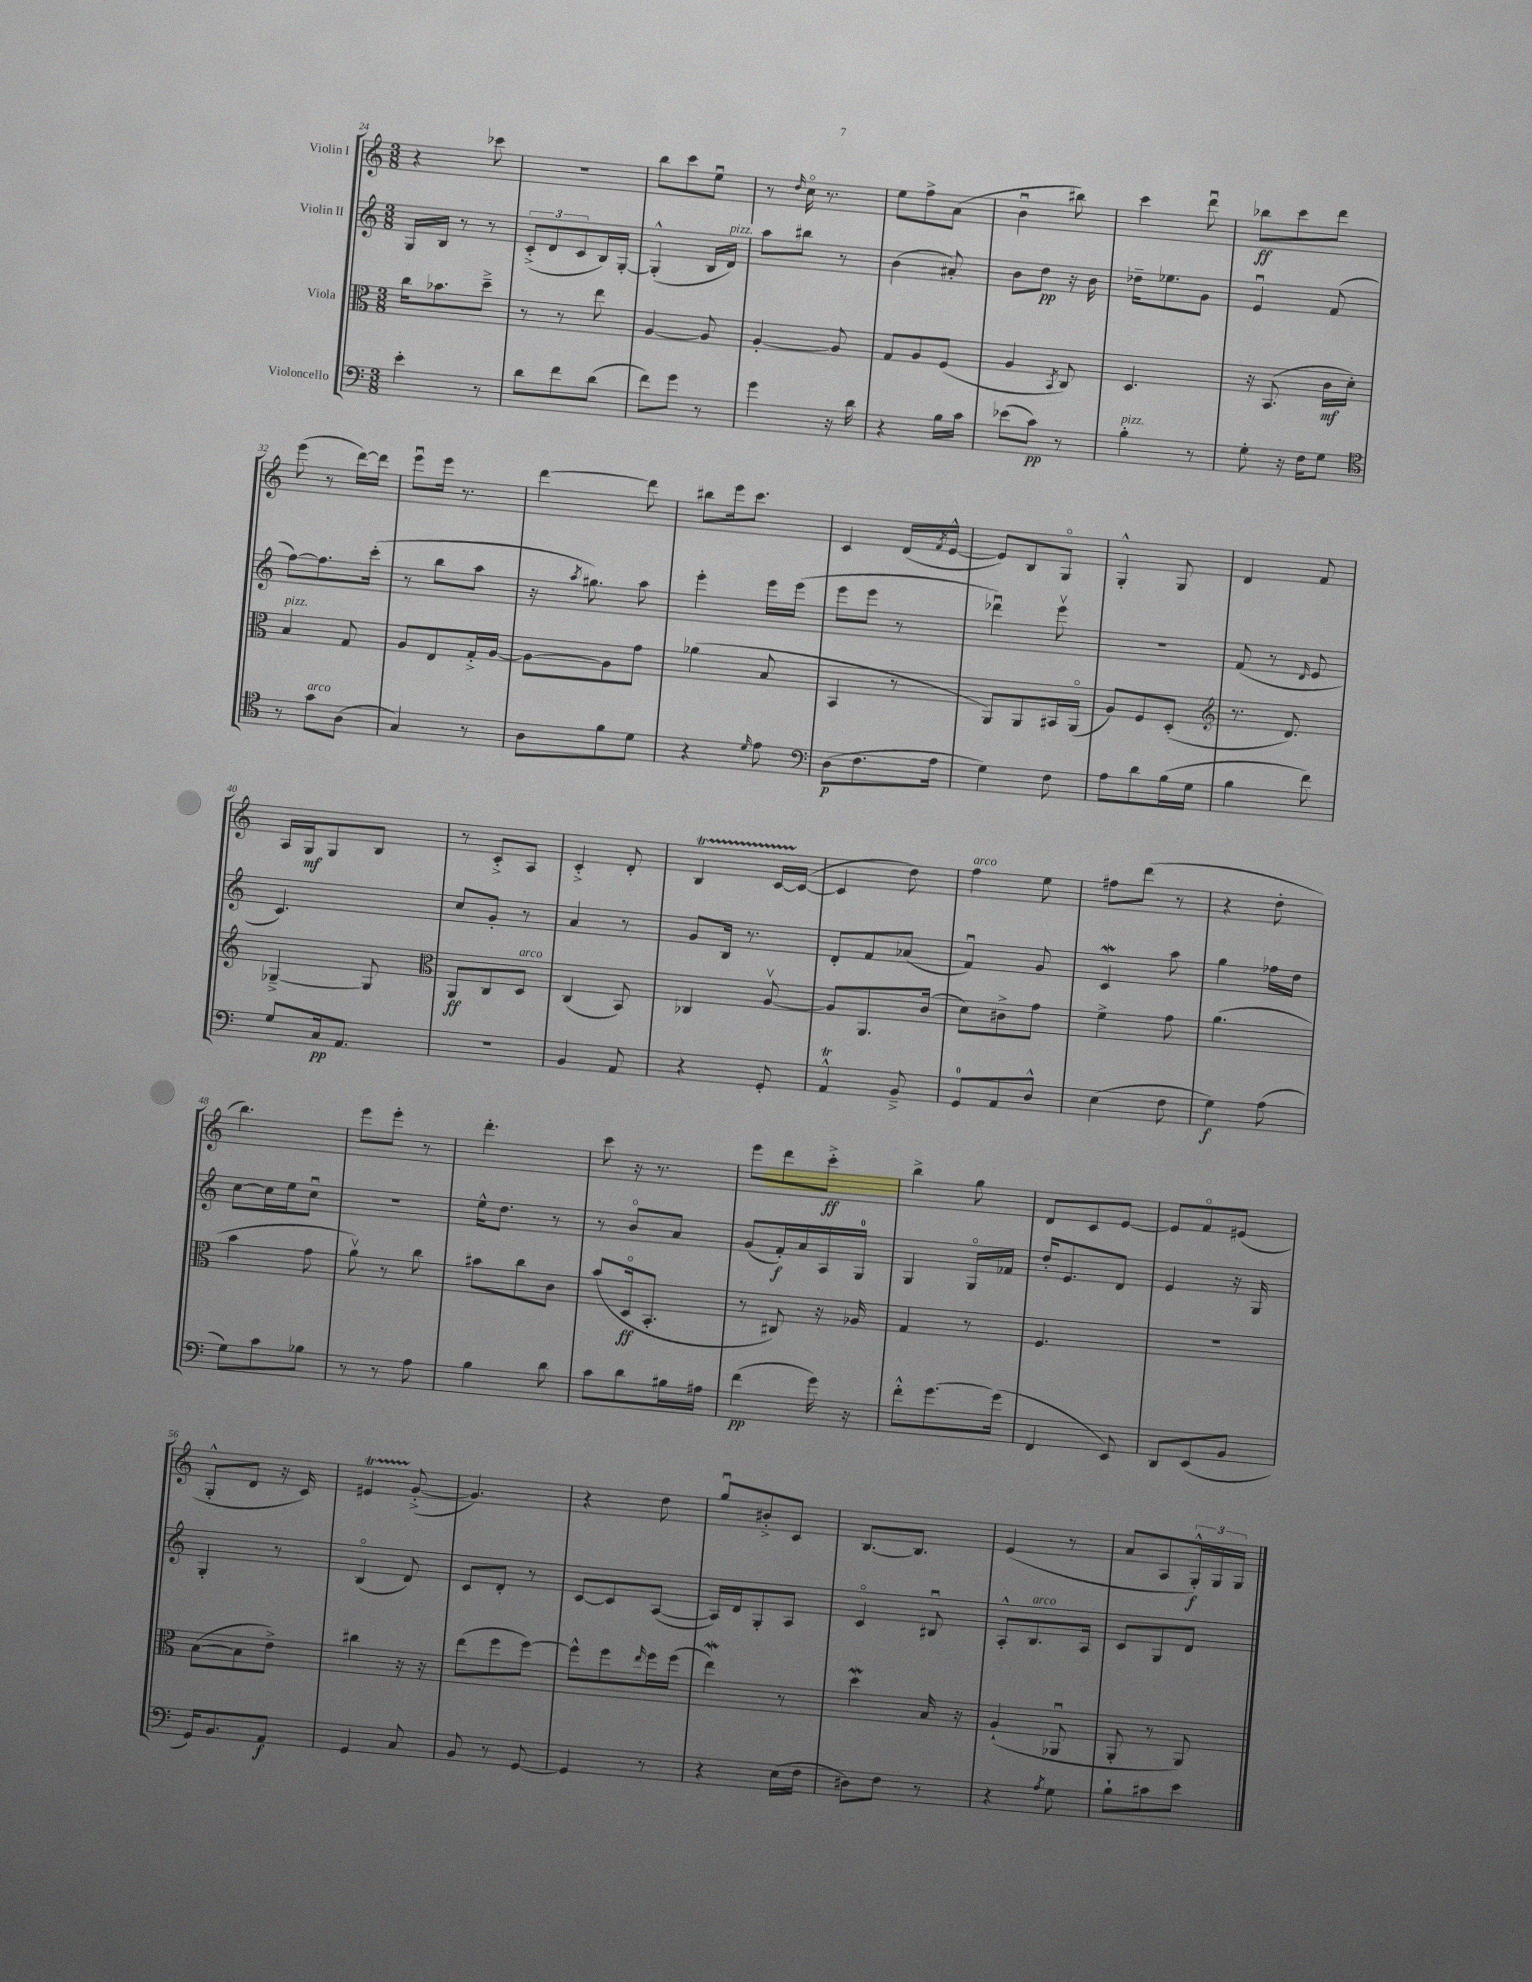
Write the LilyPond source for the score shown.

<<
\new StaffGroup <<
\new Staff = "s0" \with { instrumentName = "Violin I" } {
    \clef treble \key c \major \numericTimeSignature \time 3/8
    r4 ces'''8 |
    R4. |
    b''8 c'''8 e''8\downbow |
    r8 \grace { d''16 } c''16\flageolet r8. |
    e''8 f''8-> a'8( |
    b'4\downbow bis''8) |
    c'''4 d'''8\downbow |
    bes''8\ff c'''8 d'''8 |
    e'''8( r8 d'''16~) d'''16 |
    e'''8\downbow e'''16 r8. |
    d'''4~ d'''8 |
    bis''8 e'''16 c'''8. |
    c'4 d'16( \acciaccatura { f'8 } e'16~-^ |
    e'8) b8 g8\flageolet |
    g4-.-^ g8 |
    d'4 f'8 |
    a16 g16\mf g8 b8 |
    r8 c'8-.-> a8 |
    c'4-.-> d'8-. |
    b4\startTrillSpan c'16~ c'16~\stopTrillSpan( |
    c'4 d''8) |
    f''4^\markup { \italic "arco" } e''8 |
    fis''8 d'''8( r8 |
    r4 d''8-. |
    b''4.) |
    e'''8 e'''8-. r8 |
    d'''4.-. |
    c'''8 r16 r8. |
    e'''8 d'''8 c'''8-.->\ff |
    b''4-> g''8 |
    d'8 c'8 e'8~ |
    e'8 f'8\flageolet eis'8( |
    g8-.-^ d'8 r16 c'16) |
    eis'4\startTrillSpan g'8~-.->\stopTrillSpan( |
    g'4.) |
    r4 d''8 |
    g''8\downbow bis'8-.-> c'8 |
    b8.~ b8. |
    e'4( r8 |
    a'8 a8 \tuplet 3/2 { g16-.-^\f) g16 g16 } \bar "|." |
}
\new Staff = "s1" \with { instrumentName = "Violin II" } {
    \clef treble \key c \major \numericTimeSignature \time 3/8
    g16 b16 r8 r8 |
    \tuplet 3/2 { c'8-.->( d'8 c'8 } b16) g16~-. |
    g4-.-^( b16 d'16^\markup { \italic "pizz." }) |
    a''8 bis''8 r8 |
    b'4( ais'8-.) |
    b'8 d''8\pp r16 b'16 |
    des''16-- ees''8. g'8 |
    e'4\downbow f'8( |
    f''8~) f''8. c'''16-.( |
    r8 b''8 a''8 |
    r16 \acciaccatura { a''8 } gis''8.) a''8 |
    e'''4-. e'''16 e'''16( |
    e'''8 e'''8 r8 |
    des'''4\downbow) e'''8\upbow |
    R4. |
    f'8( r8 \grace { d'16 } e'8 |
    c'4.) |
    c''8 g'8-. r8 |
    a'4 r8 |
    g'8 b16 r8. |
    d'8-. f'8 aes'8( |
    f'4\downbow) g'8 |
    c'4\mordent a''8 |
    g''4 fes''16 d''16 |
    c''8~ c''16 e''16 c''8\downbow |
    R4. |
    e''16-^ d''8. r8 |
    r8 b'8\flageolet a'8 |
    g'8( f'16-.\f) a'16 a16 g16-0 |
    g4 g16\flageolet fes'16 |
    d''16-. e'8. d'8 |
    e'4 r16 g16 |
    g4-. r8 |
    b4\flageolet( d'8) |
    c'8 d'8-. r8 |
    c'8~ c'8 a8~( |
    a16) d'16 g8-. a8 |
    c'4\flageolet bis8\downbow |
    a8-.-^ b8.^\markup { \italic "arco" } a16 |
    c'8 g8 d'8 \bar "|." |
}
\new Staff = "s2" \with { instrumentName = "Viola" } {
    \clef alto \key c \major \numericTimeSignature \time 3/8
    c''16 bes'8. d''8---> |
    r8 r8 e''8 |
    a4~ a8 |
    a4~-. a8 |
    g8 a8 f8( |
    a4 \acciaccatura { b,8 } c8) |
    d4. |
    r16 b,8.( c'16\mf d'16-.) |
    b4^\markup { \italic "pizz." } g8 |
    a8 e8 g16-.-> a16~ |
    a8~ a8 g'8 |
    aes'4( b8 |
    b,4 r8 |
    a,8) a,8 bis,16 a,16\flageolet( |
    a8) f8 d8-.( |
    \clef treble r8. d'8.) |
    ges4~---> ges8 |
    \clef alto a,8\ff c8 d8^\markup { \italic "arco" } |
    c4( b,8) |
    ces4 a8~\upbow |
    a8 a,8. c'16( |
    d'8) cis'8-> g'8 |
    f'4-> g'8 |
    a'4.( |
    b'4 g'8 |
    a'8\upbow) r8 c''8 |
    bis'8 c''8 c'8 |
    b'8( d16\flageolet\ff b,8.-. |
    r8 cis8) r16 aes16 |
    g4 r8 |
    f4. |
    R4. |
    b8~( b8 e'8->) |
    cis''4 r16 r16 |
    e''8( f''8 f''8~) |
    f''8-^ f''8 \grace { e''16 } f''16 f''16( |
    e''4\mordent) r8 |
    d''4\mordent b16 r16 |
    a4-!( aes,8\downbow |
    a,8-. r8 a,8) \bar "|." |
}
\new Staff = "s3" \with { instrumentName = "Violoncello" } {
    \clef bass \key c \major \numericTimeSignature \time 3/8
    e'4-. r8 |
    d'8 f'8 d'8( |
    f'8) g'8 r8 |
    g'4 r16 d'16 |
    r4 b16 c'16 |
    ees'8( c'8\pp) r8 |
    b4-.^\markup { \italic "pizz." } r8 |
    g8-. r16 f16 g8 |
    \clef tenor r8 g'8^\markup { \italic "arco" } a8( |
    g4) r8 |
    a8 f'8 d'8 |
    r4 \grace { d'16 } e'8 |
    \clef bass d8\p( f8. a16 |
    g4) f8 |
    a8 d'8 b16( g16 |
    b4 f'8) |
    g8 c16\pp a,8. |
    R4. |
    b,4 a,8 |
    r4 g,8-. |
    a,4-^\trill b,8---> |
    g,8-0 a,8 d8-^ |
    e4( f8 |
    g4\f) a8( |
    g8) c'8 bes8 |
    r8 r8 a8 |
    b4 d'8 |
    c'8 d'8 bis16 ais16 |
    f'4\pp( g'16) r16 |
    f'8-.-^ g'8.~ g'16( |
    f,4 e,8) |
    d,8 e,8( b,8 |
    g,16) b,8. a,8\f |
    g,4 c8 |
    b,8 r8 g,8~ |
    g,4 r8 |
    r4 e16( f16 |
    dis8) f8 r8 |
    r4 \acciaccatura { a8 } g8 |
    b8-! cis'8 e'8 \bar "|." |
}
>>
>>
\layout { \context { \Score currentBarNumber = #24 } }
